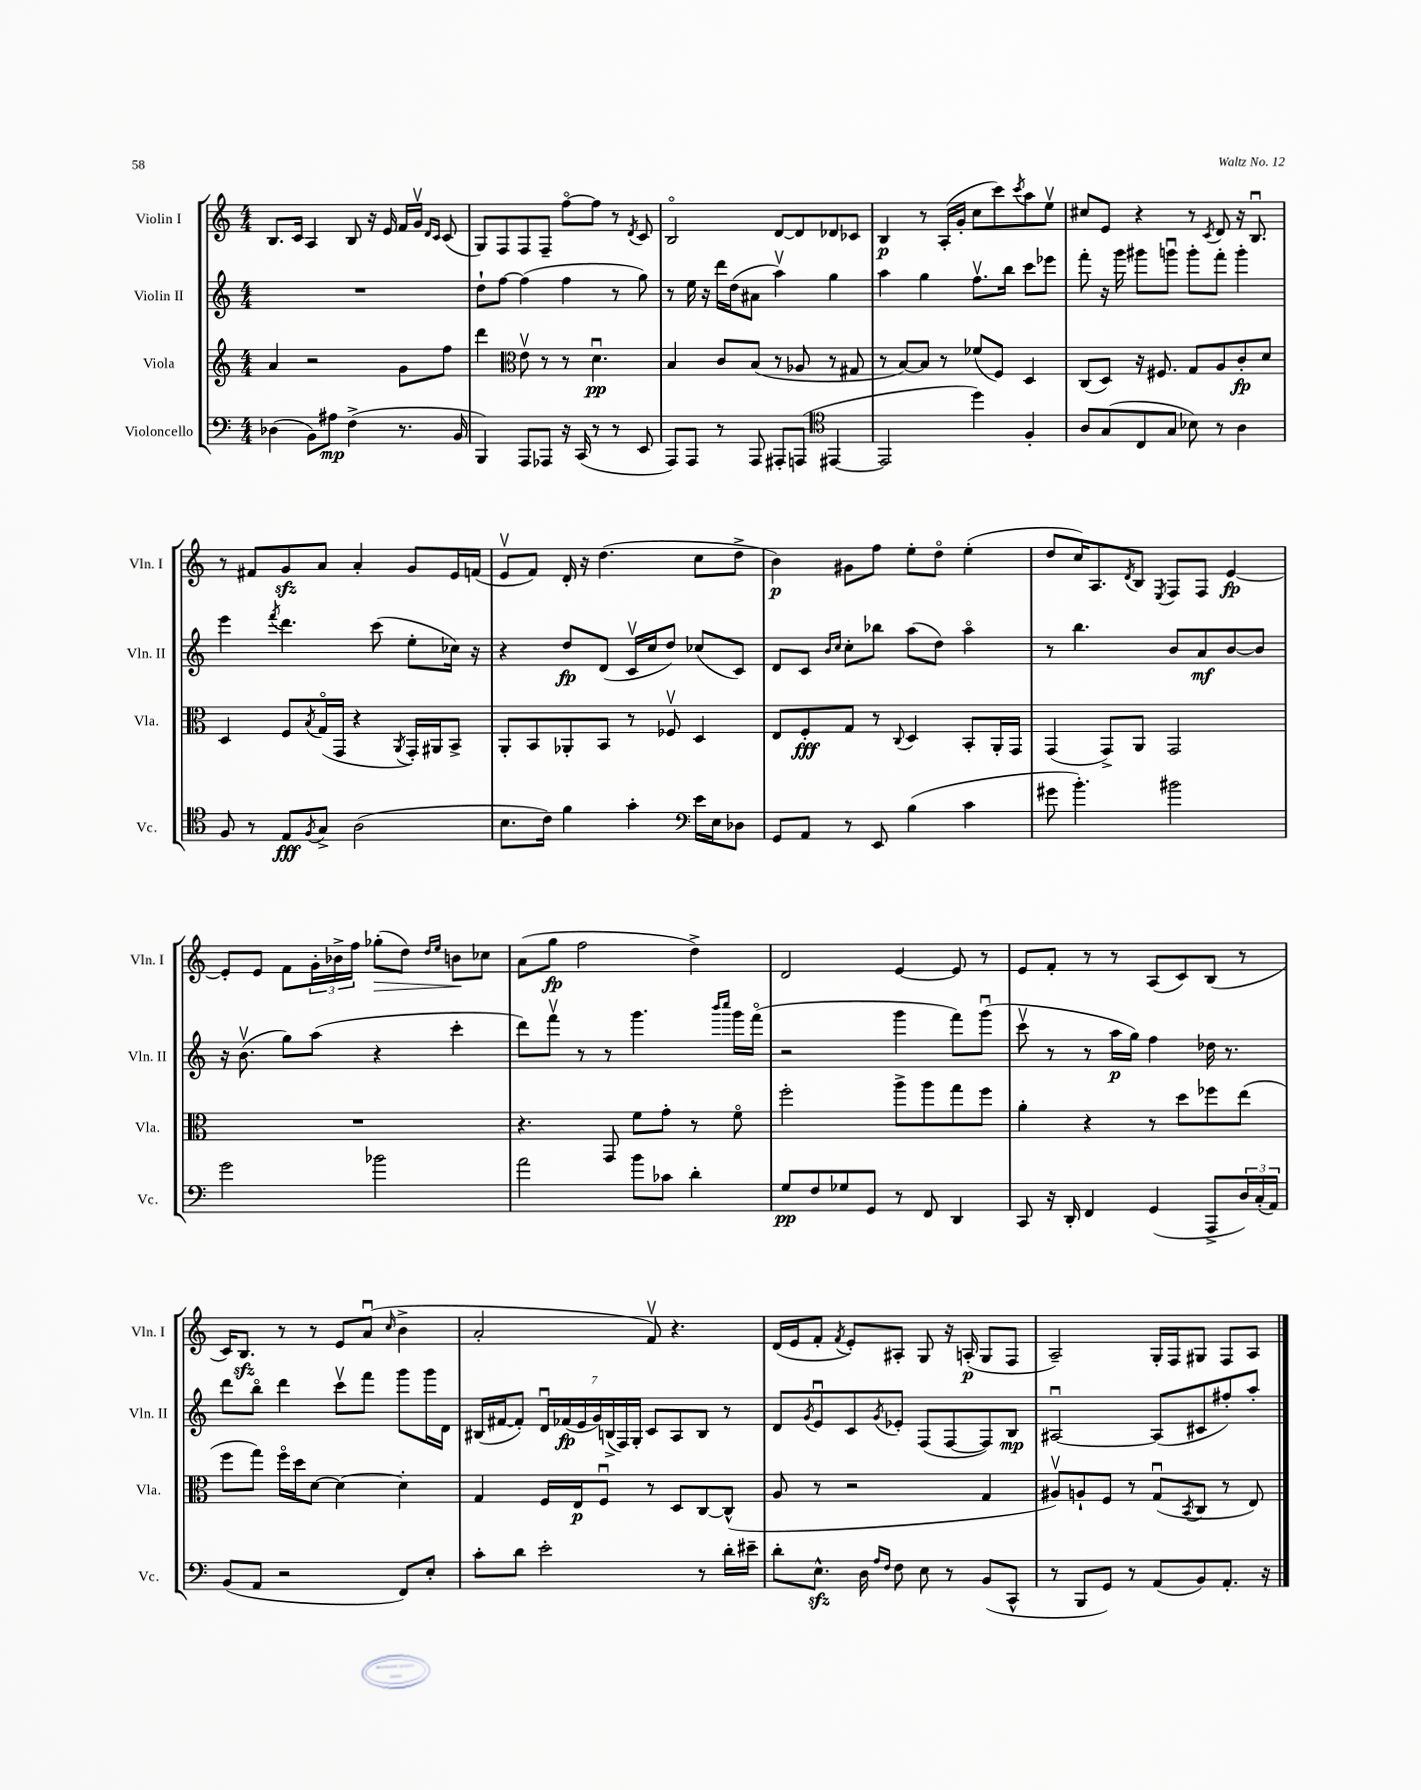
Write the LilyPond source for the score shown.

<<
\new StaffGroup <<
\new Staff = "s0" \with { instrumentName = "Violin I" shortInstrumentName = "Vln. I" } {
    \clef treble \key c \major \numericTimeSignature \time 4/4
    b8. c'16 a4 b8 r16 e'16 f'16 g'16\upbow \grace { d'16 c'16 } c'8( |
    g8) f8 f8 f8-- f''8~\flageolet f''8 r8 \acciaccatura { d'8 } c'8 |
    b2\flageolet d'8~ d'8 des'8 ces'8 |
    b4\p r8 a16-.( g'16-. c''8 c'''8) \acciaccatura { c'''8 } a''8 e''8\upbow |
    cis''8 e'8 r4 r8 \acciaccatura { c'8 } d'8 r16 b8.\downbow |
    r8 fis'8 g'8\sfz a'8 a'4-. g'8 e'16 f'16( |
    e'8\upbow f'8) d'16-. r16 d''4.( c''8 d''8-> |
    b'4\p) gis'8 f''8 e''8-. d''8\flageolet e''4-.( |
    d''8 c''16) a8. \acciaccatura { d'8 } b8 \acciaccatura { e8 } f8 f8 e'4~\fp |
    e'8-. e'8 f'8 \tuplet 3/2 { g'16-. bes'16-> f''16 } ges''8-.\>( d''8) \grace { d''16 e''16 } b'8\! ces''8 |
    a'8( g''8\fp f''2 d''4->) |
    d'2 e'4~ e'8 r8 |
    e'8 f'8-. r8 r8 a8( c'8) b8( r8 |
    c'16) b8.\sfz r8 r8 e'8 a'8\downbow( \grace { c''16 } b'4-> |
    a'2-. f'8\upbow) r4. |
    d'16( e'16 f'8-. \acciaccatura { f'8 } e'8-.) ais8-. g8 r16 a16-.\p( g8 f8 |
    a2--) g16-. f16 gis8 f8 a8 \bar "|." |
}
\new Staff = "s1" \with { instrumentName = "Violin II" shortInstrumentName = "Vln. II" } {
    \clef treble \key c \major \numericTimeSignature \time 4/4
    R1 |
    d''8-! f''8~ f''4( f''4 r8 g''8) |
    r8 e''16 r16 d'''16 d''16( ais'8 a''4\upbow) g''4 |
    a''4 g''4 f''8.\upbow b''16 c'''8 ees'''8 |
    f'''8-. r16 g'''16 gis'''8 g'''8\downbow g'''8-. f'''8-. g'''4-. |
    e'''4 \acciaccatura { f'''8 } d'''4. c'''8( e''8-. ces''16) r16 |
    r4 d''8\fp d'8( c'16\upbow c''16 d''8) ces''8( c'8) |
    d'8 c'8 \grace { b'16 c''16 } c''8-. bes''8 a''8( d''8) a''4\flageolet |
    r8 b''4. b'8 a'8\mf b'8~ b'8 |
    r16 b'8.\upbow( g''8) a''8( r4 c'''4-. |
    d'''8) f'''8\upbow r8 r8 g'''4. \grace { b'''16 c''''16 } g'''16 f'''16\flageolet( |
    r2 g'''4 f'''8) g'''8\downbow( |
    c'''8\upbow r8 r8 a''16\p g''16) f''4 des''16 r8. |
    d'''8 b''8\flageolet d'''4 c'''8\upbow f'''8 g'''8 g'''16 d'16 |
    bis16( fis'16~ fis'8-.) \tuplet 7/4 { d'16\downbow fes'16\fp( e'16 g'16) b16->( f16) g16-. } c'8 a8 b8 r8 |
    d'8 \acciaccatura { g'8 } e'8\downbow c'8 \acciaccatura { g'8 } ees'8-. f8( f8~ f8) b8\mp |
    ais2~\downbow ais8( cis'8 fis''8-.) a''8-. \bar "|." |
}
\new Staff = "s2" \with { instrumentName = "Viola" shortInstrumentName = "Vla." } {
    \clef treble \key c \major \numericTimeSignature \time 4/4
    a'4 r2 g'8 f''8 |
    d'''4 \clef alto e'8\upbow r8 r8 d'4.\downbow\pp |
    b4 c'8 b8( r8 aes8 r8 gis8 |
    r8 b8~) b8 r8 fes'8( f8) d4 |
    c8( d8) r16 fis8. g8 a8 c'8-.\fp d'8 |
    d4 f8 \acciaccatura { b8 } g16\flageolet( g,16 r4 \acciaccatura { a,8 } g,16-.) ais,16 b,8-> |
    a,8-. b,8 aes,8-. b,8 r8 fes8\upbow d4 |
    e8 f8-.\fff g8 r8 \appoggiatura { c8 } d4 b,8-. a,16-. g,16 |
    g,4( g,8->) a,8 g,2 |
    R1 |
    r4. g,8 f'8 g'8-. r8 f'8\flageolet |
    f''2-. a''8-> a''8 g''8 f''8 |
    a'4-. r4 r8 d''8 fes''8 e''8( |
    f''8 g''8) f''16\flageolet d''16 d'8~ d'4~ d'4-. |
    g4 f16 e16\p f8\downbow r8 d8 c8~ c8-^( |
    a8 r8 r2 g4 |
    ais8\upbow) a8-! f8 r8 g8\downbow( \acciaccatura { b,8 } c8 r8 e8) \bar "|." |
}
\new Staff = "s3" \with { instrumentName = "Violoncello" shortInstrumentName = "Vc." } {
    \clef bass \key c \major \numericTimeSignature \time 4/4
    des4( b,8) ais8\mp f4->( r8. b,16 |
    b,,4) a,,8 aes,,8 r16 c,16( r8 r8 e,8 |
    a,,8) a,,8 r8 a,,8 ais,,8-. a,,8( \clef tenor eis,4~ |
    eis,2 d''4) f4-. |
    a8 g8( c8 g8 bes8) r8 a4 |
    f8 r8 e8\fff \acciaccatura { f8 } g8-> a2( |
    b8. c'16) f'4 g'4-. \clef bass e'16 e16 des8 |
    g,8 a,8 r8 e,8 b4( c'4 |
    gis'8 b'4.-.) bis'2 |
    g'2 bes'2 |
    a'2 b'8 ces'8 d'4-. |
    g8\pp f8 ges8 g,8 r8 f,8 d,4 |
    c,8 r16 d,16-. f,4 g,4( a,,8-> \tuplet 3/2 { d16) c16-.( a,16) } |
    b,8( a,8 r2 f,8) e8-. |
    c'8-. d'8 e'2-. r8 d'16-. eis'16-- |
    d'8-. e8.-^\sfz d16 \grace { a16 f16 } f8 e8 r8 b,8( c,8-^ |
    r8 b,,8 g,8) r8 a,8( b,8) a,8.-. r16 \bar "|." |
}
>>
>>
\layout { \context { \Score \remove "Bar_number_engraver" } }
